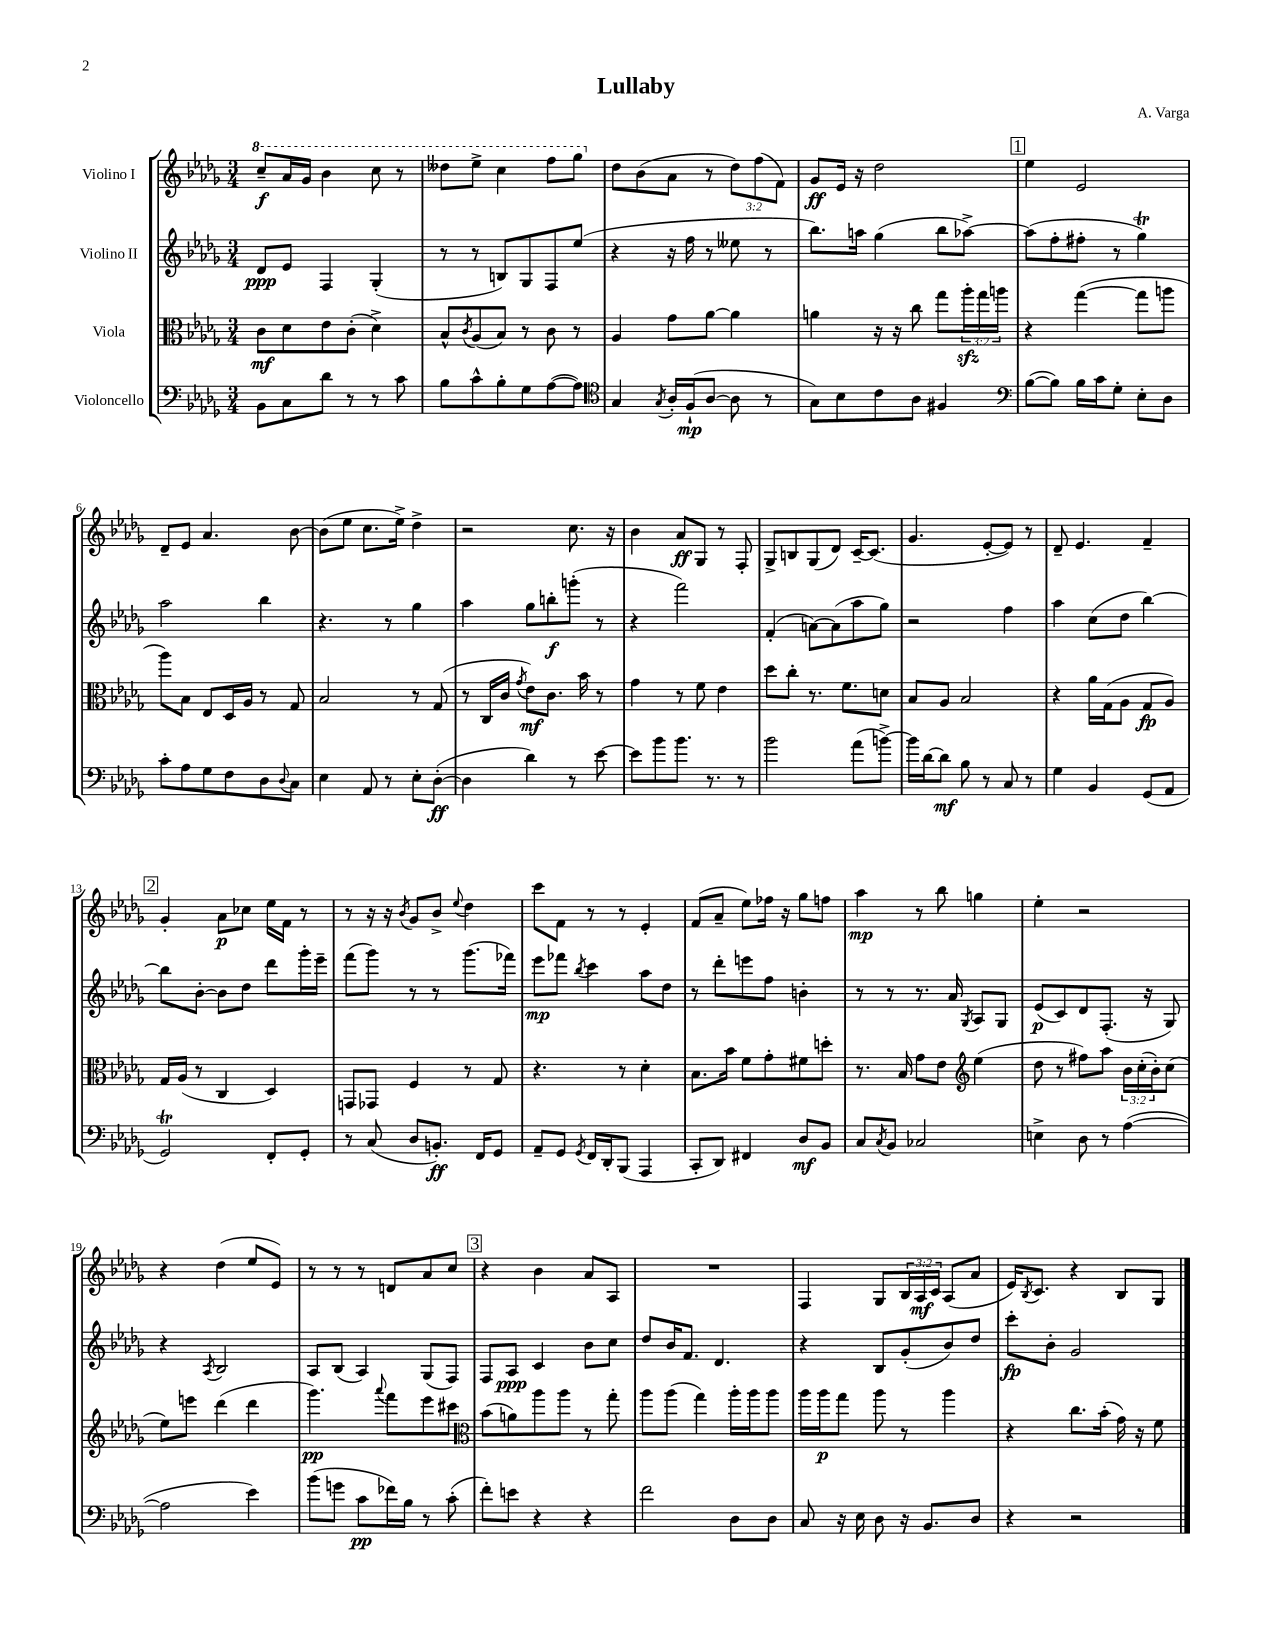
\header { title = "Lullaby" composer = "A. Varga" }
<<
\new StaffGroup <<
\new Staff = "s0" \with { instrumentName = "Violino I" } {
    \clef treble \key des \major \numericTimeSignature \time 3/4 \override Staff.TupletNumber.text = #tuplet-number::calc-fraction-text
    \ottava #1 c'''8--\f aes''16 ges''16 bes''4 c'''8 r8 |
    deses'''8 ees'''8-> c'''4 f'''8 ges'''8 \ottava #0 |
    des''8 bes'8( aes'8 r8 \tuplet 3/2 { des''8) f''8( f'8) } |
    ges'8\ff ees'16 r16 des''2 |
    \mark \markup { \box "1" } ees''4 ees'2 |
    des'8-- ees'8 aes'4. bes'8~ |
    bes'8( ees''8 c''8. ees''16->) des''4-> |
    r2 c''8. r16 |
    bes'4 aes'8\ff ges8 r8 f8-. |
    ges8-> b8 ges8( des'8) c'16~-- c'8.( |
    ges'4. ees'8~-. ees'8) r8 |
    des'8-- ees'4. f'4-- |
    \mark \markup { \box "2" } ges'4-. aes'8\p ces''8 ees''16 f'16 r8 |
    r8 r16 r16 \acciaccatura { bes'8 } ges'8 bes'8-> \appoggiatura { ees''8 } des''4 |
    c'''8 f'8 r8 r8 ees'4-. |
    f'8( aes'8-- ees''8) fes''16 r16 ges''8 f''8 |
    aes''4\mp r8 bes''8 g''4 |
    ees''4-. r2 |
    r4 des''4( ees''8 ees'8) |
    r8 r8 r8 d'8 aes'8 c''8 |
    \mark \markup { \box "3" } r4 bes'4 aes'8 aes8 |
    R2. |
    f4 ges8 \tuplet 3/2 { bes16 aes16\mf c'16 } aes8( aes'8 |
    ees'16) \acciaccatura { bes8 } c'8. r4 bes8 ges8 \bar "|." |
}
\new Staff = "s1" \with { instrumentName = "Violino II" } {
    \clef treble \key des \major \numericTimeSignature \time 3/4
    des'8\ppp ees'8 f4 ges4-.( |
    r8 r8 b8) ges8 f8 ees''8( |
    r4 r16 f''16 r8 eeses''8 r8 |
    bes''8.) a''16 ges''4( bes''8 aes''8~->) |
    \mark \markup { \box "1" } aes''8( f''8-. fis''8-. r8 ges''4\trill) |
    aes''2 bes''4 |
    r4. r8 ges''4 |
    aes''4 ges''8 b''8-.\f g'''8-.( r8 |
    r4 f'''2) |
    f'4-.( a'8~) a'8( aes''8 ges''8) |
    r2 f''4 |
    aes''4 c''8( des''8 bes''4~) |
    \mark \markup { \box "2" } bes''8 bes'8~-. bes'8 des''8 des'''8 ges'''16-. ees'''16-- |
    f'''8( ges'''8) r8 r8 ges'''8.( fes'''16) |
    ees'''8\mp fes'''8 \acciaccatura { bes''8 } c'''4 aes''8 des''8 |
    r8 des'''8-. e'''8 f''8 b'4-. |
    r8 r8 r8. aes'16 \acciaccatura { ges8 } aes8 ges8 |
    ees'8\p( c'8) des'8 f8.-.( r16 ges8) |
    r4 \acciaccatura { aes8 } bes2 |
    aes8 bes8( aes4) ges8( f8) |
    \mark \markup { \box "3" } f8 aes8\ppp c'4 bes'8 c''8 |
    des''8 bes'16 f'8. des'4. |
    r4 bes8 ges'8-.( bes'8) des''8 |
    c'''8-.\fp bes'8-. ges'2 \bar "|." |
}
\new Staff = "s2" \with { instrumentName = "Viola" } {
    \clef alto \key des \major \numericTimeSignature \time 3/4 \override Staff.TupletNumber.text = #tuplet-number::calc-fraction-text
    c'8\mf des'8 ees'8 c'8-.( des'4->) |
    bes8-^ \acciaccatura { c'8 } aes8( bes8) r8 c'8 r8 |
    aes4 ges'8 aes'8~ aes'4 |
    a'4 r16 r16 c''8 ges''8 \tuplet 3/2 { aes''16-.\sfz ges''16 a''16 } |
    \mark \markup { \box "1" } r4 ges''4~( ges''8 a''8 |
    aes''8) bes8 ees8 des16 aes16 r8 ges8 |
    bes2 r8 ges8( |
    r8 c16 c'16 \acciaccatura { ges'8 } ees'8\mf) c'8. bes'16 r8 |
    ges'4 r8 f'8 ees'4 |
    des''8 c''8-. r8. f'8. d'8 |
    bes8 aes8 bes2 |
    r4 aes'16 ges16( aes8 ges8\fp aes8) |
    \mark \markup { \box "2" } ges16 aes16( r8 c4 des4) |
    g,8 ges,8 f4 r8 ges8 |
    r4. r8 des'4-. |
    bes8. bes'16 f'8 ges'8-. fis'8 d''8-. |
    r8. bes16 ges'8 ees'8 \clef treble ees''4( |
    des''8 r8 fis''8) aes''8 \tuplet 3/2 { bes'16 c''16-.( bes'16-.) } c''8( |
    ees''8) e'''8 des'''4( des'''4 |
    ges'''4.\pp) \appoggiatura { aes'''8 } f'''8 ees'''8 cis'''8 |
    \mark \markup { \box "3" } \clef alto bes'8( a'8) aes''8 aes''8 r8 ges''8-. |
    aes''8 aes''8( ges''4) aes''16-. aes''16 aes''8 |
    aes''16 aes''16\p ges''8 aes''8 r8 aes''4 |
    r4 c''8. bes'16-.( ges'16) r16 f'8 \bar "|." |
}
\new Staff = "s3" \with { instrumentName = "Violoncello" } {
    \clef bass \key des \major \numericTimeSignature \time 3/4
    bes,8 c8 des'8 r8 r8 c'8 |
    bes8 c'8-^ bes8-. ges8 aes8~( aes8) |
    \clef tenor ges4 \acciaccatura { ges8 } aes16-. f16-!\mp( aes8~ aes8 r8 |
    ges8) bes8 c'8 aes8 fis4 |
    \mark \markup { \box "1" } \clef bass bes8~( bes8) bes16 c'16 ges8-. ees8-. des8 |
    c'8-. aes8 ges8 f8 des8 \appoggiatura { des8 } c8 |
    ees4 aes,8 r8 ees8-. des8~-.\ff( |
    des4 des'4) r8 ees'8~ |
    ees'8 bes'8 bes'8. r8. r8 |
    bes'2 aes'8( b'8~->) |
    b'16 des'16~ des'8\mf bes8 r8 c8 r8 |
    ges4 bes,4 ges,8( aes,8 |
    \mark \markup { \box "2" } ges,2\trill) f,8-. ges,8-. |
    r8 c8( des8 b,8.-.\ff) f,16 ges,8 |
    aes,8-- ges,8 \acciaccatura { ges,8 } f,16 des,16-. bes,,8( aes,,4 |
    c,8-. des,8) fis,4 des8\mf bes,8 |
    c8 \acciaccatura { c8 } bes,8 ces2 |
    e4-> des8 r8 aes4~( |
    aes2 ees'4) |
    bes'8( g'8 c'8\pp fes'16) bes16 r8 c'8-.( |
    \mark \markup { \box "3" } f'8-.) e'8 r4 r4 |
    f'2 des8 des8 |
    c8 r16 ees16 des8 r16 bes,8. des8 |
    r4 r2 \bar "|." |
}
>>
>>
